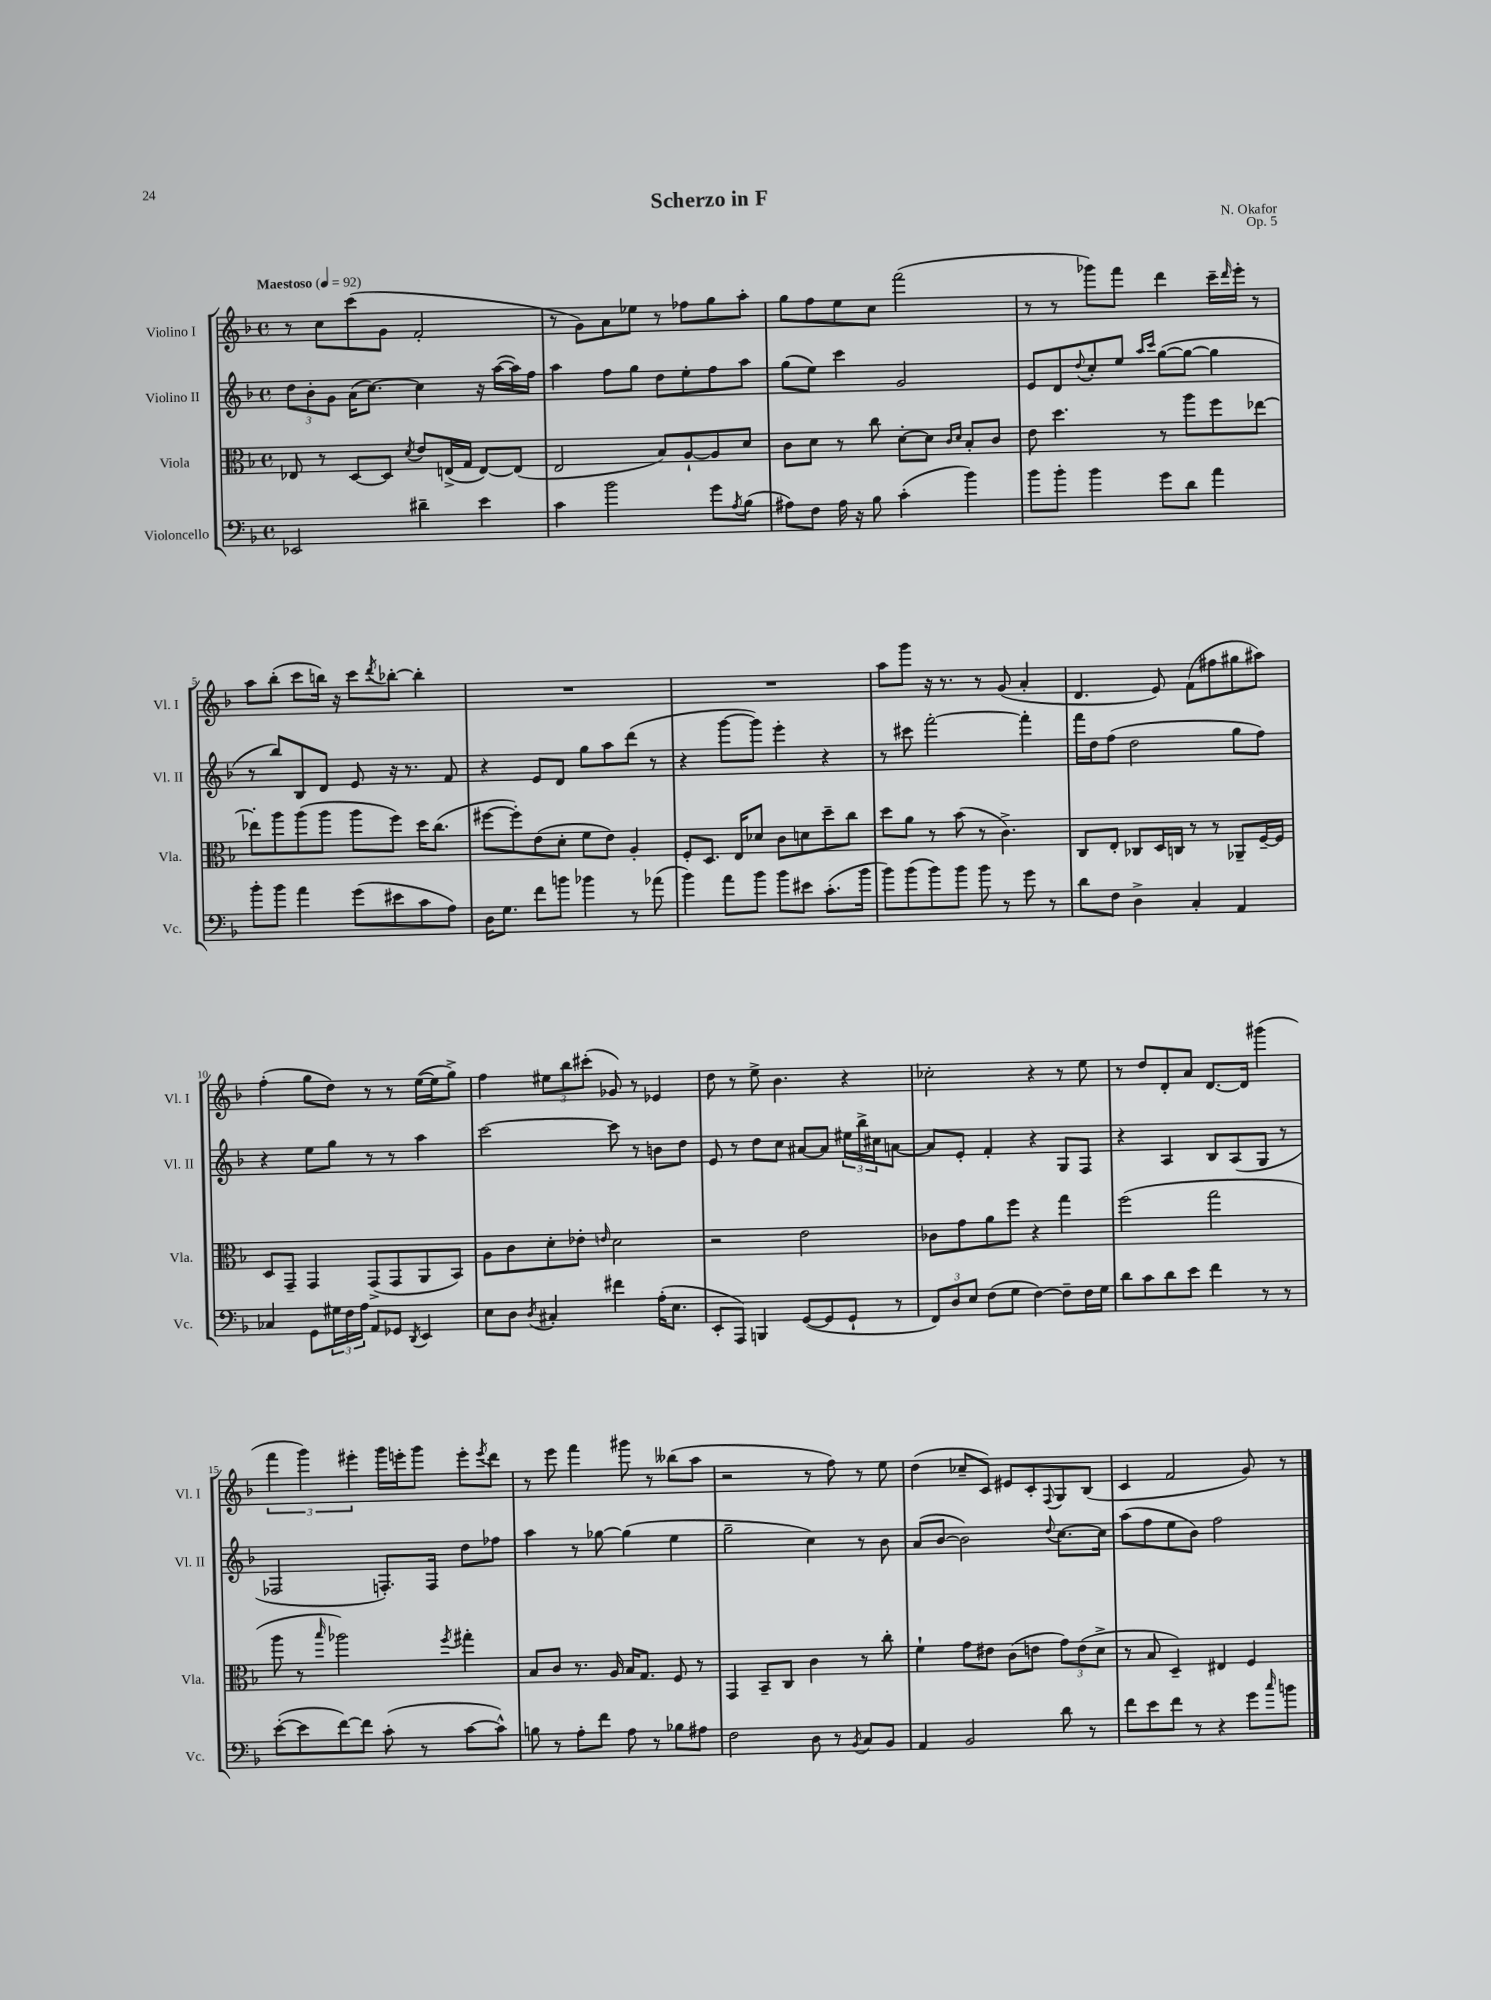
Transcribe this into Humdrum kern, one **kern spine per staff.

**kern	**kern	**kern	**kern
*part4	*part3	*part2	*part1
*staff4	*staff3	*staff2	*staff1
*I"Violoncello	*I"Viola	*I"Violino II	*I"Violino I
*I'Vc.	*I'Vla.	*I'Vl. II	*I'Vl. I
*clefF4	*clefC3	*clefG2	*clefG2
*k[b-]	*k[b-]	*k[b-]	*k[b-]
*M4/4	*M4/4	*M4/4	*M4/4
*met(c)	*met(c)	*met(c)	*met(c)
*MM92	*MM92	*MM92	*MM92
=1	=1	=1	=1
!	!	!	!LO:TX:a:B:t=Maestoso
2EE-X/	8E-X/	12dd\L	8r
.	.	12b-'\	.
.	8r	.	8cc\L
.	.	12g\J	.
.	[8D/L	(16a\KL	(8ccc\
.	.	[8.cc\J)	.
.	8D/J]	.	8g\J
.	8qd/	.	.
4d#X~\	8e/L	4cc\]	2f'/
.	(16En^/L	.	.
.	16G/JJ	.	.
4e\	[8E/L)	16r	.
.	.	([16aa\LL	.
.	(8E/J]	16aa\])	.
.	.	16ff\JJ	.
=2	=2	=2	=2
4c\	2E/	4aa\	8r
.	.	.	8g\L)
2b-\	.	8ff\L	8a\
.	.	8gg\J	8ee-X\J
.	8B-/L)	8dd\L	8r
.	[8A`/	8ee'\	8ff-X\L
8g\L	8A/]	8ff\	8gg\
8qA/	.	.	.
(8B-\J	8d/J	8aa\J	8aa'\J
=3	=3	=3	=3
8A#X\L)	8c\L	(8gg\L	8gg\L
8F\J	8d\J	8ee\J)	8ff\
16A#\	8r	4ccc\	8ee\
16r	.	.	.
8B-\	8cc\	.	8cc\J
(4c'\	[8d'\L	2g/	(2fff\
.	8d\J]	.	.
.	16qqc/LL	.	.
.	16qqd/JJ	.	.
4b-\)	8B-'/L	.	.
.	8c/J	.	.
=4	=4	=4	=4
8b-\L	8e\	8e/L	8r
8b-'\J	4.dd\	8d/	8r
.	.	8qqdd/	.
4b-\	.	8cc'/	8ggg-X\L)
.	.	8ee/J	8fff\J
.	.	16qqaa/LL	.
.	.	16qqccc/JJ	.
8g\L	8r	([8gg\L	4ddd\
8d\J	8aa\L	8gg\J_	.
4a\	8ff\	4gg\]	16ccc~\LL
.	.	.	16qqddd/
.	.	.	16eee'\JJ
.	[8ee-X\J	.	8r
!!LO:LB:g=z
=5	=5	=5	=5
8b-'\L	8ee-X'\L]	8r	8aa\L
8b-\J	8aa\	8bb-/L)	(8bb-'\J
4a\	(8aa\	8B-/	8ccc\L
.	8aa\J	8d/J	16bbn\Jk)
.	.	.	16r
(8g\L	8aa\L	8e/	8ccc\L
.	.	.	8qddd/
8e#X\	8ff\J)	16r	[8bb-X'\J
.	.	8.r	.
8c\	16dd\KL	.	4bb-'\]
.	(8.cc\J	.	.
8A\J)	.	8f/	.
=6	=6	=6	=6
16D\KL	[8ff#X\L	4r	1r
8.G\J	.	.	.
.	8ff#'\])	.	.
8f\L	(8e\	8e/L	.
8bn\J	8d'\J	8d/J	.
4b-X\	8f\L	8gg\L	.
.	8e\J)	8aa\	.
8r	4A'/	(8ddd\J	.
(8a-X\	.	8r	.
=7	=7	=7	=7
4b-\)	8F'/L	4r	1r
.	8.D/J	.	.
8a\L	.	[8ggg\L	.
.	16E/KL	.	.
8b-\J	8d-X/J	8ggg\J])	.
8b-\L	8c\L	4eee'\	.
8e#X\J	8dn\	.	.
(8.c'\L	8dd~\	4r	.
.	8cc\J	.	.
16b-\Jk	.	.	.
=8	=8	=8	=8
8b-\L)	8dd\L	8r	8aa\L
(8b-\	8a\J	8ccc#X\	8ggg\J
8b-\)	8r	[2fff'\	16r
.	.	.	8.r
8b-\J	(8b-\	.	.
8b-\	8r	.	8r
8r	4.c^\)	.	(8g/
8g\	.	4fff'\]	4a'/
8r	.	.	.
=9	=9	=9	=9
8d\L	8C/L	16fff\LL	4.d/
.	.	16dd\J	.
8F\J	8E'/J	(8ff\J	.
4D^\	8C-X/L	2dd\	.
.	16D/L	.	8e/)
.	16Cn/JJ	.	.
4C'/	8r	.	(8f\L
.	8r	.	8ff#X\
4AA/	8AA-X~/L	8gg\L	8gg#X\
.	[16F~/L	8ff\J)	8aa#X\J)
.	16F/JJ]	.	.
!!LO:LB:g=z
=10	=10	=10	=10
4C-X/	8D/L	4r	(4ff'\
.	8GG~/J	.	.
8GG\L	4GG/	8ee\L	8gg\L
24G#X\L	.	8gg\J	8dd\J)
24F\	.	.	.
24A\JJ	.	.	.
8AA/L	(8GG^/L	8r	8r
8GG-X/J	8GG/	8r	8r
8qDD/	.	.	.
4EE/	8AA/	4aa\	([16ee\LL
.	.	.	16ee\J]
.	8BB-/J)	.	8gg^\J)
=11	=11	=11	=11
8E\L	8A\L	[2ccc\	4ff\
8D\J	8c\	.	.
8qD/	.	.	.
4C#X'/	8d'\	.	12ee#X\L
.	.	.	12bb-\
.	8e-X'\J	.	.
.	.	.	(12ccc#X'\J
.	16qqen/	.	.
4f#X\	2d\	8ccc\]	8g-X/)
.	.	8r	8r
(16A'\KL	.	8bn\L	4e-X/
8.E\J	.	.	.
.	.	8dd\J	.
=12	=12	=12	=12
8EE'/L	2r	8e/	8dd\
8AAA/J)	.	8r	8r
4BBBn/	.	8dd\L	8ee^\
.	.	8cc\J	4.b-\
([8GG/L	2e\	[8a#X/L	.
8GG/]	.	8a#/J]	.
8GG`/J	.	24ee#X\LL	4r
.	.	24bb-^\	.
.	.	24cc#X\J	.
8r	.	[8an\J	.
=13	=13	=13	=13
12FF/L)	8c-X\L	8a/L]	2cc-X'\
12D/	.	.	.
.	8g\	8e'/J	.
12E/J	.	.	.
(8F\L	8a\	4f'/	.
8G\J	8ff\J	.	.
[4F\)	4r	4r	4r
8F~\L]	4gg\	8G/L	8r
16F\L	.	8F/J	8ee\
16G\JJ	.	.	.
=14	=14	=14	=14
8d\L	(2ff\	4r	8r
8c\	.	.	8dd/L
8d\	.	4A/	8d'/
8e\J	.	.	8a/J
4f\	2gg\	8B-/L	[8.d/L
.	.	(8A/	.
.	.	.	16d/Jk]
8r	.	8G/J	(4ggg#X\
8r	.	8r	.
!!LO:LB:g=z
=15	=15	=15	=15
([8e'\L	8aa\	2F-X/	6fff\
8e\]	8r	.	.
.	.	.	6ggg\)
.	16qqbb-/	.	.
[8f\)	2aa-X\)	.	.
.	.	.	6eee#X'\
8f\J]	.	.	.
(8c'\	.	8.Fn'/L)	16ggg\LL
.	.	.	16eeen'\J
8r	.	.	8ggg\J
.	.	16F/Jk	.
.	8qff/	.	.
[8c\L	4gg#X'\	8dd\L	8eee'\L
.	.	.	8qeee/
8c^^\J])	.	8ff-X\J	8ddd\J
=16	=16	=16	=16
8Bn\	8B-/L	4aa\	8r
8r	8c/J	.	8eee\
8A'\L	8.r	8r	4fff\
8f\J	.	[8gg-X\	.
.	16A/	.	.
8A\	16B-/KL	(4gg-\]	8ggg#X\
.	8.G/J	.	.
8r	.	.	8r
8B-X\L	8F/	4ee\	(8bb--X\L
8A#X\J	8r	.	8aa\J
=17	=17	=17	=17
2F\	4GG/	2gg~\	2r
.	8BB-~/L	.	.
.	8C/J	.	.
8D\	4c\	4cc\)	8r
8r	.	.	8ff\)
8qBB-/	.	.	.
8C/L	8r	8r	8r
8BB-/J	8cc'\	8b-\	8ee\
=18	=18	=18	=18
4AA/	4f`\	(8a/L	(4dd\
.	.	[8b-/J	.
2BB-/	8g\L	2b-\])	8cc-X~/L
.	8e#X\J	.	8c/J)
.	(8c\L	.	8e#X/L
.	8en\J	.	8c'/
.	.	8qqdd/	8qqF/
8d\	12g\L)	[8.cc\L	8G/
.	(12e\	.	.
8r	.	.	(8B-/J
.	12d^\J	.	.
.	.	16cc\Jk]	.
=19	=19	=19	=19
8f\L	8r	(8aa\L	4c/
8e\	8B-/	8ff\	.
8f\J	4D~/)	8ee\	2f/
8r	.	8b-\J)	.
4r	4E#X/	2ff\	.
8g\L	4F/	.	8g/)
16qqcc/	.	.	.
8bn\J	.	.	8r
==	==	==	==
*-	*-	*-	*-
